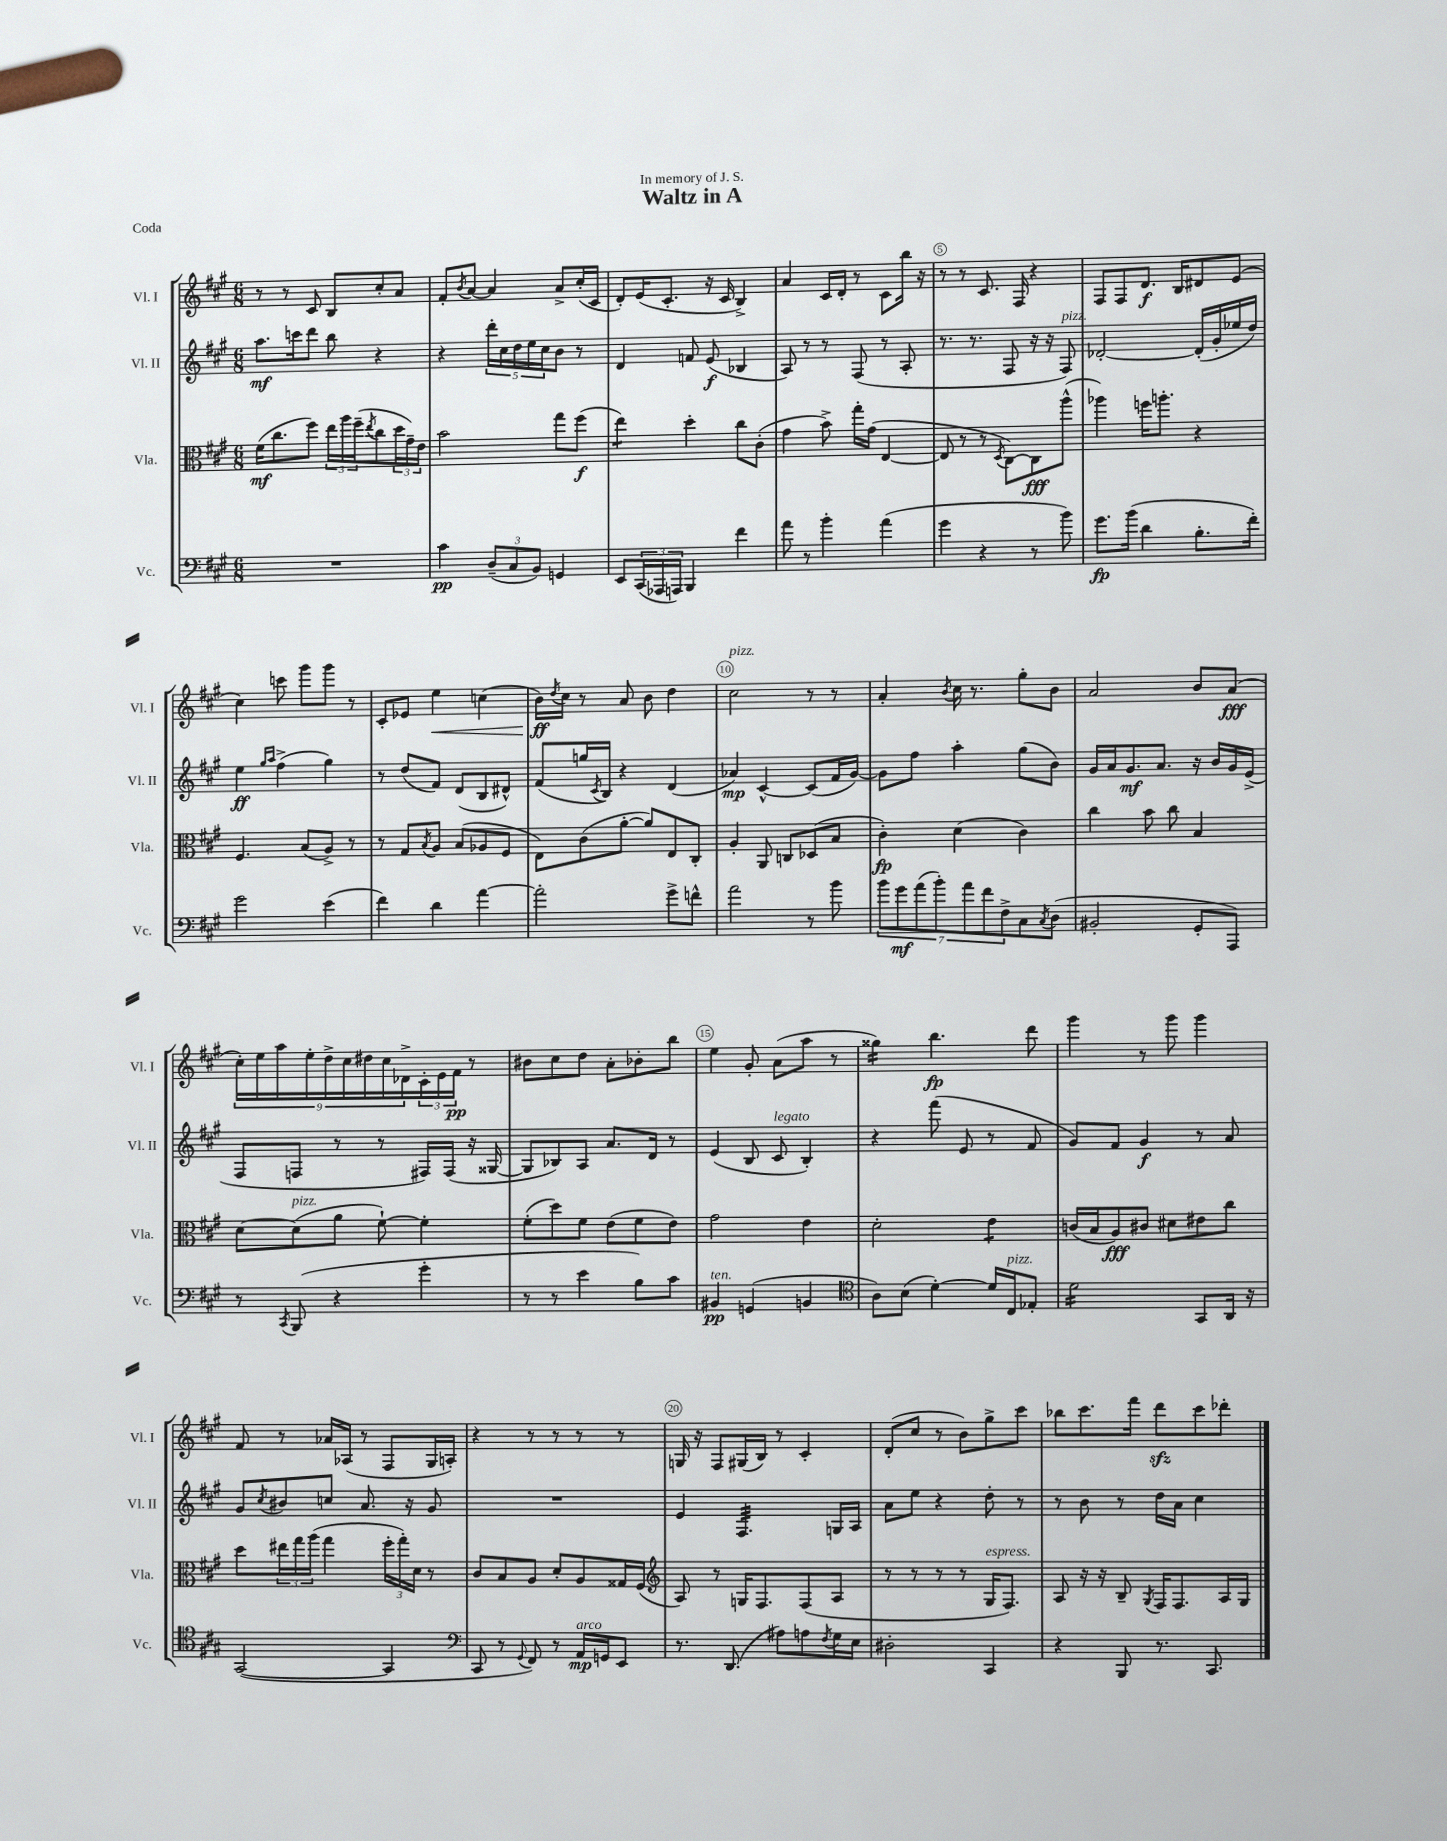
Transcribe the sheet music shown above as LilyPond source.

\header { title = "Waltz in A" dedication = "In memory of J. S." piece = "Coda" }
<<
\new StaffGroup <<
\new Staff = "s0" \with { instrumentName = "Vl. I" shortInstrumentName = "Vl. I" } {
    \clef treble \key a \major \numericTimeSignature \time 6/8
    r8 r8 cis'8 b8 cis''8-. a'8 |
    fis'8-. \acciaccatura { b'8 } a'8~ a'4 a'8-> cis''16-.( cis'16 |
    d'8-.) e'16( cis'8.-. r16 cis'16 b4->) |
    a'4 cis'16 d'16-. r8 cis'8 b''16 r16 |
    r8 r8 cis'8. fis16 r4 |
    fis8 fis8 d'8.\f b16 dis'8 e'8( |
    cis''4) c'''8 gis'''8 gis'''8 r8 |
    cis'8-. ees'8 e''4\< c''4( |
    b'16\ff\!) \acciaccatura { d''8 } cis''16 r8 a'8 b'8 d''4 |
    cis''2^\markup { \italic "pizz." } r8 r8 |
    a'4-. \acciaccatura { b'8 } cis''16 r8. gis''8-. b'8 |
    a'2 b'8 a'8\fff( |
    \tuplet 9/8 { cis''16-.) e''16 a''16 e''16-. d''16-> cis''16 dis''16 cis''16 des'16-> } \tuplet 3/2 { cis'16-. e'16 fis'16\pp } r8 |
    bis'8 cis''8 d''8 a'8-. bes'8-. b''8 |
    e''4 gis'8-. a'8( a''8 r8 |
    gisis''4:16) b''4.\fp d'''8 |
    gis'''4 r8 gis'''8 gis'''4 |
    fis'8 r8 aes'16 aes16( r8 fis8 gis16 a16-.) |
    r4 r8 r8 r8 r8 |
    g16 r16 fis8 gis16( b16) r8 cis'4-. |
    d'8-.( cis''8 r8 b'8) gis''8-> cis'''8 |
    bes''8 cis'''8. fis'''16 d'''8\sfz cis'''8 des'''8-. \bar "|." |
}
\new Staff = "s1" \with { instrumentName = "Vl. II" shortInstrumentName = "Vl. II" } {
    \clef treble \key a \major \numericTimeSignature \time 6/8
    a''8.\mf c'''16 d'''8 b''8 r4 |
    r4 \tuplet 5/4 { d'''16-. cis''16 d''16 e''16 cis''16 } b'8 r8 |
    d'4 f'8 e'8\f( bes4 |
    a8) r8 r8 fis8( r8 a8-. |
    r8. r8. fis8 r16 r16 fis8^\markup { \italic "pizz." }) |
    des'2~-. des'16-.( gis'16-. ees''16 d''16) |
    e''4\ff \grace { gis''16 a''16 } fis''4->( gis''4) |
    r8 d''8( fis'8) d'8( b8 dis'8-^) |
    fis'8( g''16 \acciaccatura { cis'8 } b16) r4 d'4( |
    aes'4\mp) cis'4~-^ cis'8( fis'16 gis'16~) |
    gis'8 fis''8 a''4-. gis''8( b'8) |
    gis'16 a'16 gis'8.\mf a'8. r16 b'16 gis'16 e'16->( |
    fis8 f8 r8 r8 fis16) fis16( r16 gisis16~ |
    gisis8 bes8) a8 a'8. d'16 r8 |
    e'4( b8 cis'8^\markup { \italic "legato" } b4-.) |
    r4 fis'''8( e'8 r8 fis'8 |
    gis'8) fis'8 gis'4\f r8 a'8 |
    gis'8 \acciaccatura { cis''8 } bis'8 c''8 a'8. r16 gis'8 |
    R2. |
    e'4 fis4.:32 g16 a16 |
    a'8 e''8 r4 d''8-. r8 |
    r8 b'8 r8 d''16 a'16 cis''4 \bar "|." |
}
\new Staff = "s2" \with { instrumentName = "Vla." shortInstrumentName = "Vla." } {
    \clef alto \key a \major \numericTimeSignature \time 6/8
    fis'16\mf( cis''8. fis''8) \tuplet 3/2 { e''16 a''16 fis''16--( } \acciaccatura { e''8 } cis''8 \tuplet 3/2 { d''16 gis'16--) e'16 } |
    b'2 gis''8 fis''8\f( |
    e''4:8) d''4-. cis''8 cis'8-.( |
    gis'4 b'8->) gis''16-. gis'16( e4~ |
    e8 r8 r8 \acciaccatura { d8 } cis8~) cis8\fff a''8-^( |
    aes''4) f''16 a''8.-. r4 |
    fis4. b8( a8->) r8 |
    r8 gis8 \acciaccatura { b8 } a8 b8( aes8 fis8 |
    e8) cis'8( a'8~-. a'8) e8 cis8-. |
    a4-. a,8 c8 des8( b8 |
    cis'4-.\fp) d'4( cis'4) |
    cis''4 b'8 cis''8 b4 |
    d'8~ d'8^\markup { \italic "pizz." }( a'8 fis'8~-!) fis'4-. |
    fis'8-.( d''8) fis'8 e'8( fis'8 e'8) |
    gis'2 e'4 |
    d'2-. e'4:8 |
    c'16( b16 a8\fff) cis'8 dis'8 eis'8 cis''8 |
    d''8 \tuplet 3/2 { eis''16 gis''16 a''16( } gis''4 \tuplet 3/2 { fis''16-. gis''16-.) d'16 } r8 |
    cis'8 b8 a8 d'8-. a8 gisis16 fis16( |
    \clef treble a8) r8 g16 fis8. fis8( a8 |
    r8 r8 r8 r8 gis16^\markup { \italic "espress." } fis8.) |
    a8 r16 r16 b8-- \acciaccatura { gis8 } fis16 fis8. a16 gis16 \bar "|." |
}
\new Staff = "s3" \with { instrumentName = "Vc." shortInstrumentName = "Vc." } {
    \clef bass \key a \major \numericTimeSignature \time 6/8
    R2. |
    cis'4\pp \tuplet 3/2 { d8--( cis8 b,8) } g,4 |
    e,8 \tuplet 3/2 { cis,16( aes,,16 a,,16) } b,,4 fis'4 |
    a'8 r8 b'4-. a'4( |
    gis'4 r4 r8 b'8) |
    gis'8.\fp b'16( d'4 b8.-. fis'16-.) |
    gis'2 e'4( |
    fis'4) d'4 a'4~ |
    a'2-. gis'8-> f'8-^ |
    a'2 r8 b'8 |
    \tuplet 7/4 { b'8 gis'8\mf a'8( b'8-.) a'8 fis'8 fis8-> } cis8 \acciaccatura { cis8 } d8( |
    bis,2-. gis,8-. a,,8) |
    r8 \acciaccatura { cis,8 } b,,8( r4 gis'4-. |
    r8 r8 e'4 b8) cis'8 |
    bis,4\pp^\markup { \italic "ten." } g,4( b,4 |
    \clef tenor a8) b8( d'4~-.) d'16 cis16^\markup { \italic "pizz." } ees8-. |
    d'2:16 gis,8 a,16 r16 |
    gis,2~( gis,4 |
    \clef bass cis,8 r8 \appoggiatura { gis,8 } fis,8) r8 a,16\mp^\markup { \italic "arco" } g,16 e,8 |
    r8. d,8.( ais8) a8 \acciaccatura { fis8 } gis16 e16 |
    dis2-. cis,4 |
    r4 b,,8 r8. cis,8. \bar "|." |
}
>>
>>
\layout { \context { \Score \override BarNumber.break-visibility = ##(#f #t #t) barNumberVisibility = #(every-nth-bar-number-visible 5) \override BarNumber.stencil = #(make-stencil-circler 0.1 0.3 ly:text-interface::print) } }
